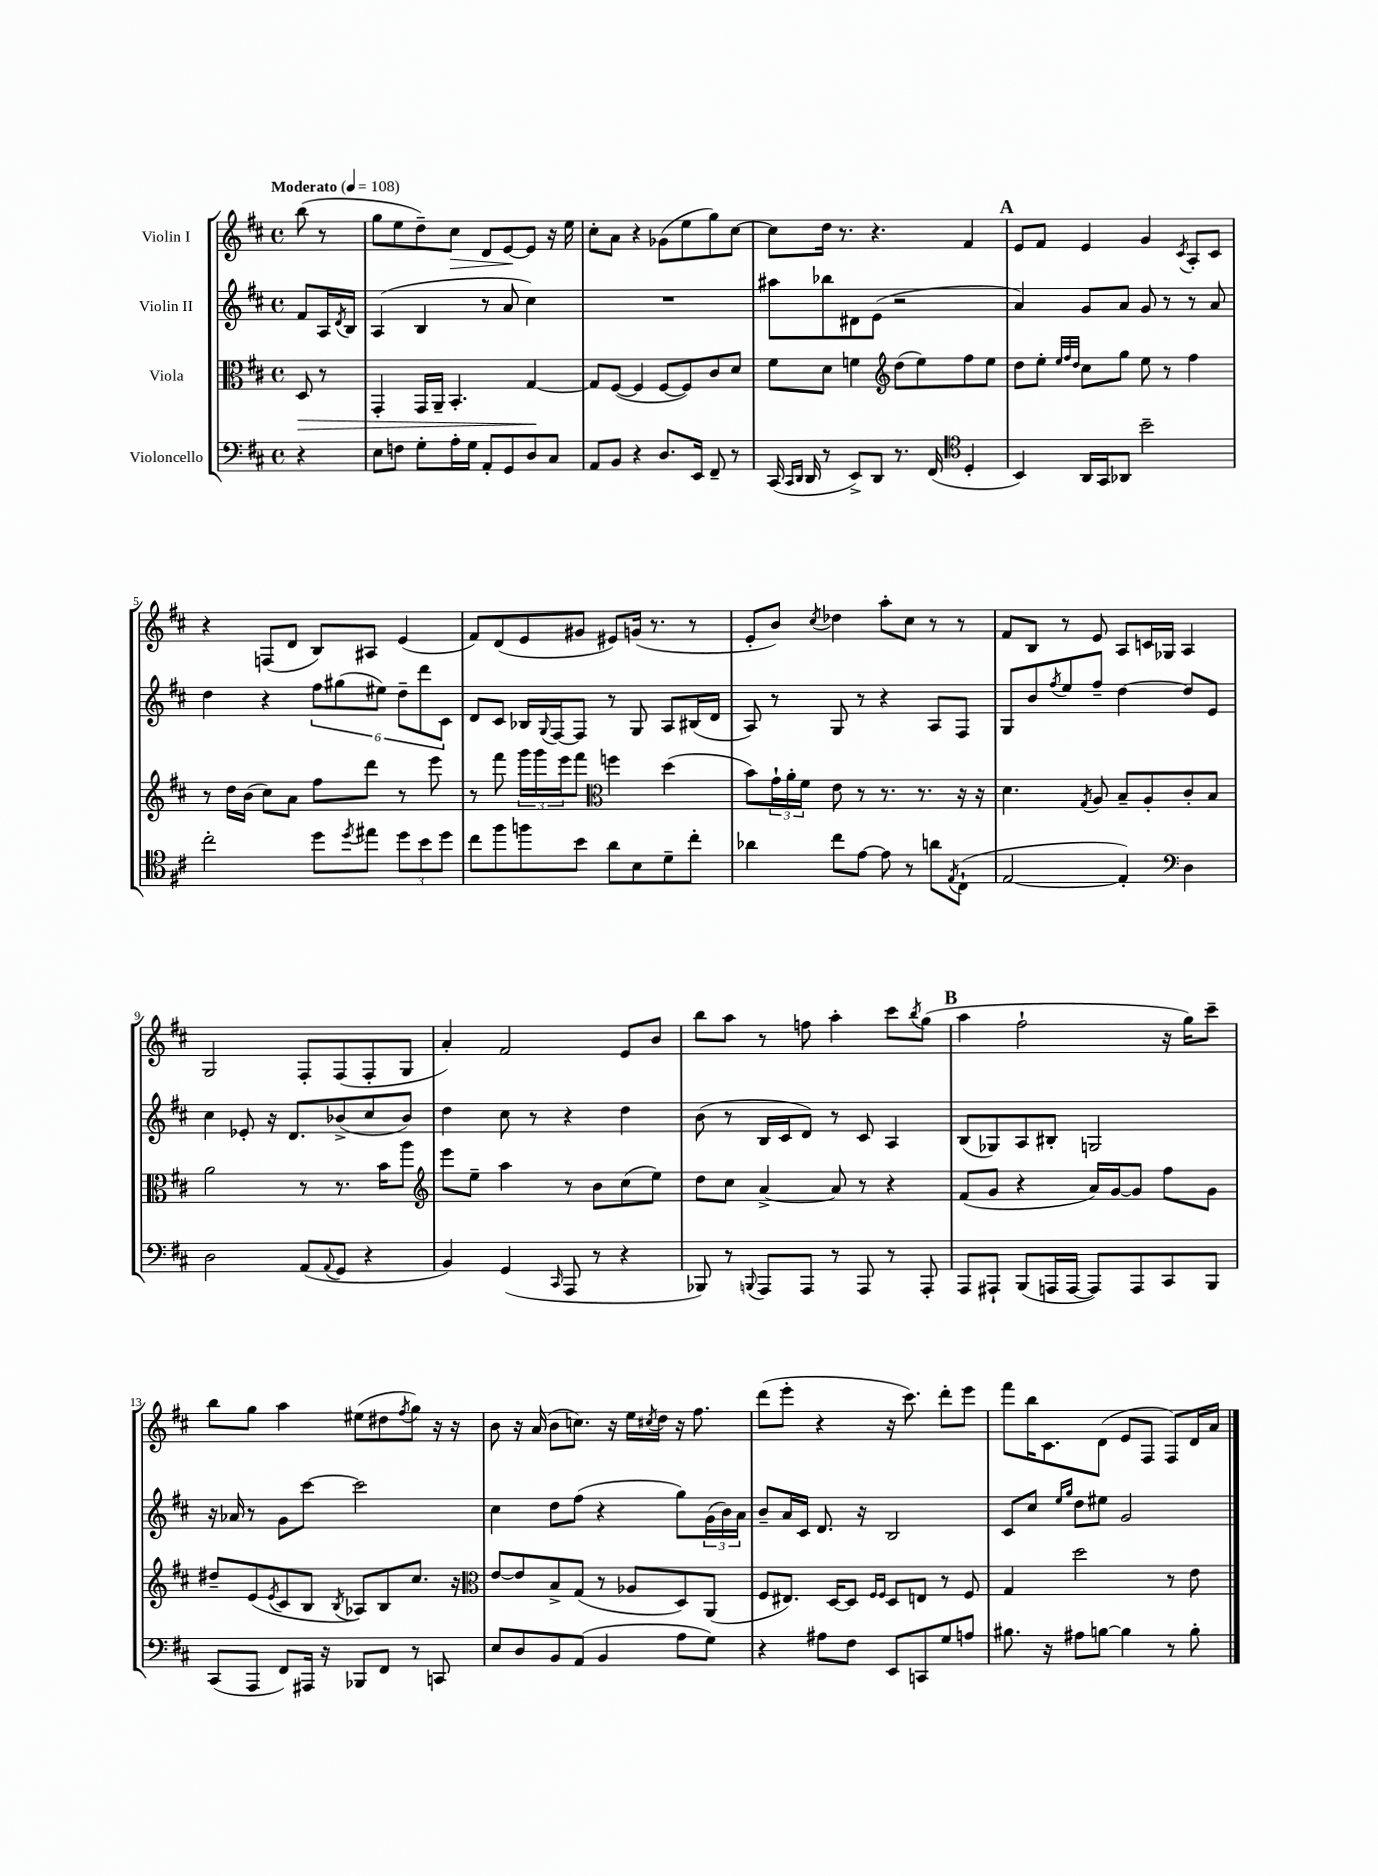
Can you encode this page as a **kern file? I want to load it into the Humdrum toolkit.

**kern	**kern	**dynam	**kern	**kern	**dynam
*part4	*part3	*part3	*part2	*part1	*part1
*staff4	*staff3	*staff3	*staff2	*staff1	*staff1
*I"Violoncello	*I"Viola	*	*I"Violin II	*I"Violin I	*
*clefF4	*clefC3	*	*clefG2	*clefG2	*
*k[f#c#]	*k[f#c#]	*	*k[f#c#]	*k[f#c#]	*
*M4/4	*M4/4	*	*M4/4	*M4/4	*
*met(c)	*met(c)	*	*met(c)	*met(c)	*
*MM108	*MM108	*	*MM108	*MM108	*
=	=	=	=	=	=
!	!	!	!	!LO:TX:a:B:t=Moderato	!
!	!	!LO:HP:b	!	!	!
4r	8D/	>	8f#/L	(8bb\	.
.	8r	.	16A/L	8r	.
.	.	.	8qd/	.	.
.	.	.	16B/JJ	.	.
=1	=1	=1	=1	=1	=1
8E\L	4GG'/	.	(4A/	8gg\L	.
8Fn\J	.	.	.	8ee\	.
8G'\L	16GG/LL	.	4B/	8dd~\)	.
.	16AA~/JJ	.	.	.	.
!	!	!	!	!	!LO:HP:b
16A'\L	4.BB'/	.	.	8cc#\J	>
16G\JJ	.	.	.	.	.
8AA'/L	.	.	8r	8d/L	.
8GG/	.	.	8a/	[8e/	.
8D/	[4G/	.	4cc#\)	8e/J]	]
8C#/J	.	.	.	16r	.
.	.	.	.	16ee\	.
.	.	]	.	.	.
=2	=2	=2	=2	=2	=2
8AA/L	8G/L]	.	1r	8cc#'\L	.
8BB/J	([8F#/J	.	.	8a\J	.
4r	4F#/]	.	.	4r	.
8.D/L	[8F#/L	.	.	(8g-X\L	.
.	8F#/])	.	.	8ee\	.
16EE/Jk	.	.	.	.	.
8FF#~/	8c#/	.	.	8gg\)	.
8r	8d/J	.	.	[8cc#\J	.
=3	=3	=3	=3	=3	=3
(16CC#/	8f#\L	.	8aa#X\L	8cc#\L]	.
16qqCC#/LL	.	.	.	.	.
16qqDD/JJ	.	.	.	.	.
16DD/	.	.	.	.	.
8r	8d\J	.	8bb-X\	16dd\Jk	.
.	.	.	.	8.r	.
8EE^/L)	4fn\	.	8d#X\	.	.
8DD/J	.	.	(8e\J	4.r	.
*	*clefG2	*	*	*	*
8.r	(8dd\L	.	2r	.	.
.	8ee\)	.	.	.	.
(16FF#/	.	.	.	.	.
*clefC4	*	*	*	*	*
4D'/	8ff#\	.	.	4f#/	.
.	8ee\J	.	.	.	.
!!LO:REH:place=s1:t=A
=4	=4	=4	=4	=4	=4
4BB/)	8dd\L	.	4a/)	8e/L	.
.	8ee'\J	.	.	8f#/J	.
.	32qqee/LLL	.	.	.	.
.	32qqff#/	.	.	.	.
.	32qqdd/JJJ	.	.	.	.
16AA/LL	8cc#\L	.	8g/L	4e/	.
16GG/J	.	.	.	.	.
8AA-X/J	8gg\J	.	8a/J	.	.
2b~\	8ee\	.	8g/	4g/	.
.	8r	.	8r	.	.
.	.	.	.	8qc#/	.
.	4ff#\	.	8r	8A'/L	.
.	.	.	8a/	8c#/J	.
!!LO:LB:g=z
=5	=5	=5	=5	=5	=5
2cc#'\	8r	.	4dd\	4r	.
.	16dd\LL	.	.	.	.
.	(16b\JJ	.	.	.	.
.	8cc#\L)	.	4r	(8Fn/L	.
.	8a\J	.	.	8d/J	.
8dd\L	8ff#\L	.	12ff#\L	8B/L)	.
.	.	.	(12gg#X\	.	.
8qdd/	.	.	.	.	.
8ee#X\J	8ddd\J	.	.	8A#X/J	.
.	.	.	12ee#X\J)	.	.
12dd\L	8r	.	12dd~\L	(4e/	.
12b\	.	.	12ddd\	.	.
.	8eee\	.	.	.	.
12dd\J	.	.	12c#\J	.	.
=6	=6	=6	=6	=6	=6
8cc#\L	8r	.	8d/L	8f#/L)	.
8ff#\	8fff#\	.	8c#/J	(8d/	.
8ffn\	24ggg\LL	.	16B-X/LL	8e/	.
.	24ggg\	.	.	.	.
.	.	.	8qqG/	.	.
.	.	.	[16F#/J	.	.
.	24eee\J	.	.	.	.
8b\J	8fff#\J	.	8F#/J]	8g#X/J	.
*	*clefC3	*	*	*	*
8a\L	4ffn\	.	8r	8e#X/L)	.
8B\	.	.	8G/	(16gn/Jk	.
.	.	.	.	8.r	.
8d~\	(4dd\	.	8A/L	.	.
8cc#'\J	.	.	(16B#X/L	8r	.
.	.	.	16d/JJ	.	.
=7	=7	=7	=7	=7	=7
4a-X\	8b\L)	.	8A/)	8e'/L	.
.	24g`\L	.	8r	8b/J)	.
.	24a'\	.	.	.	.
.	24f#\JJ	.	.	.	.
.	.	.	.	8qcc#/	.
8cc#\L	8e\	.	8G/	4dd-X\	.
[8e\J	8r	.	8r	.	.
8e\]	8.r	.	4r	8aa'\L	.
8r	.	.	.	8cc#\J	.
.	8.r	.	.	.	.
8an\L	.	.	8A/L	8r	.
8qE/	.	.	.	.	.
(8C#`\J	16r	.	8F#/J	8r	.
.	16r	.	.	.	.
=8	=8	=8	=8	=8	=8
[2E/	4.d\	.	8G/L	8f#/L	.
.	.	.	8b/	8B/J	.
.	.	.	8qff#/	.	.
.	.	.	8ee/	8r	.
.	8qG/	.	.	.	.
.	8A/	.	8ff#~/J	8e/	.
4E'/])	8B~/L	.	[4dd\	8A/L	.
.	8A'/	.	.	16cn/L	.
.	.	.	.	16G-X/JJ	.
*clefF4	*	*	*	*	*
4D\	8c#'/	.	8dd/L]	4A/	.
.	8B/J	.	8e/J	.	.
!!LO:LB:g=z
=9	=9	=9	=9	=9	=9
2D\	2a\	.	4cc#\	2G/	.
.	.	.	8e-X'/	.	.
.	.	.	16r	.	.
.	.	.	8.d/L	.	.
(8AA/L	8r	.	.	8F#'/L	.
8qqAA/	.	.	.	.	.
8GG/J	8.r	.	(8b-X^/	(8F#/	.
4r	.	.	8cc#/	8F#'/	.
.	16b\KL	.	.	.	.
.	8aa\J	.	8b-/J)	8G/J	.
=10	=10	=10	=10	=10	=10
*	*clefG2	*	*	*	*
4BB/)	8eee\L	.	4dd\	4a'/)	.
.	8ee~\J	.	.	.	.
(4GG/	4aa\	.	8cc#\	2f#/	.
.	.	.	8r	.	.
16qqCC#/	.	.	.	.	.
8AAA/	8r	.	4r	.	.
8r	8b\L	.	.	.	.
4r	(8cc#\	.	4dd\	8e/L	.
.	8ee\J)	.	.	8b/J	.
=11	=11	=11	=11	=11	=11
8BBB-X/)	8dd\L	.	(8b\	8bb\L	.
8r	8cc#\J	.	8r	8aa\J	.
8qqBBBn/	.	.	.	.	.
8AAA/L	[4a^/	.	16B/LL	8r	.
.	.	.	16c#/J	.	.
8AAA/J	.	.	8d/J)	8ffn\	.
8r	8a/]	.	8r	4aa'\	.
8AAA/	8r	.	8c#/	.	.
8r	4r	.	4A/	8ccc#\L	.
.	.	.	.	8qbb/	.
8AAA'/	.	.	.	(8gg\J	.
!!LO:REH:place=s1:t=B
=12	=12	=12	=12	=12	=12
8AAA/L	(8f#/L	.	(8B/L	4aa\	.
8AAA#X`/J	8g/J	.	8G-X/)	.	.
(8BBB/L	4r	.	8A/	2ff#`\	.
16AAAn/L	.	.	8B#X'/J	.	.
[16AAA/JJ	.	.	.	.	.
8AAA/L])	16a/LL)	.	2Gn/	.	.
.	[16g/J	.	.	.	.
8AAA/	8g/J]	.	.	.	.
8CC#/	8ff#\L	.	.	16r	.
.	.	.	.	16gg\KL)	.
8BBB/J	8g\J	.	.	8ccc#~\J	.
!!LO:LB:g=z
=13	=13	=13	=13	=13	=13
(8CC#/L	8dd#X~/L	.	16r	8bb\L	.
.	.	.	16a-X/	.	.
8AAA/J	(8e/	.	8r	8gg\J	.
.	8qe/	.	.	.	.
8FF#/L)	8c#/	.	8g\L	4aa\	.
16AAA#X/Jk	8B/J	.	[8ccc#\J	.	.
16r	.	.	.	.	.
.	8qB/	.	.	.	.
8BBB-X/L	8A-X/L)	.	2ccc#\]	(8ee#X\L	.
8FF#/J	8B/	.	.	8dd#X\	.
.	.	.	.	8qff#/	.
8r	8.cc#/J	.	.	8gg\J)	.
8CCn/	.	.	.	16r	.
.	16r	.	.	16r	.
=14	=14	=14	=14	=14	=14
*	*clefC3	*	*	*	*
8E/L	[8e/L	.	4cc#\	8b\	.
8D/	8e/]	.	.	16r	.
.	.	.	.	(16a/	.
8BB/	8B^/	.	8dd\L	8b\L	.
(8AA/J	(8G/J	.	(8ff#\J	8.ccn\J)	.
4BB/	8r	.	4r	.	.
.	.	.	.	16r	.
.	8A-X/L	.	.	16ee\LL	.
.	.	.	.	8qcc#X/	.
.	.	.	.	16dd\JJ	.
8A\L	8D/)	.	8gg\L)	16r	.
.	.	.	.	8.ff#\	.
8G\J)	(8AA/J	.	(24g\L	.	.
.	.	.	24b\)	.	.
.	.	.	24a\JJ	.	.
=15	=15	=15	=15	=15	=15
4r	8F#/L	.	8b~/L	(8ddd\L	.
.	8.E#X/J)	.	16a/L	8eee'\J	.
.	.	.	16c#/JJ	.	.
8A#X\L	.	.	8.d/	4r	.
.	[16D/KL	.	.	.	.
8F#\J	8D/J]	.	.	.	.
.	.	.	16r	.	.
.	16qqF#/LL	.	.	.	.
.	16qqF#/JJ	.	.	.	.
8EE/L	8D/L	.	2B/	16r	.
.	.	.	.	8.ccc#\)	.
8CCn/	8En/J	.	.	.	.
8G/	8r	.	.	8ddd'\L	.
8An/J	8F#/	.	.	8eee\J	.
=16	=16	=16	=16	=16	=16
8.B#X\	4G/	.	8c#/L	8fff#\L	.
.	.	.	8cc#/J	16bb\K	.
16r	.	.	.	8.c#\	.
.	.	.	16qqee/LL	.	.
.	.	.	16qqgg/JJ	.	.
8A#X\L	2dd\	.	8dd\L	.	.
[8Bn\J	.	.	8ee#X\J	(8d\J	.
4B\]	.	.	2g/	8e/L	.
.	.	.	.	8F#/J	.
8r	8r	.	.	8F#/L)	.
8B'\	8e\	.	.	16d/L	.
.	.	.	.	16a/JJ	.
==	==	==	==	==	==
*-	*-	*-	*-	*-	*-
